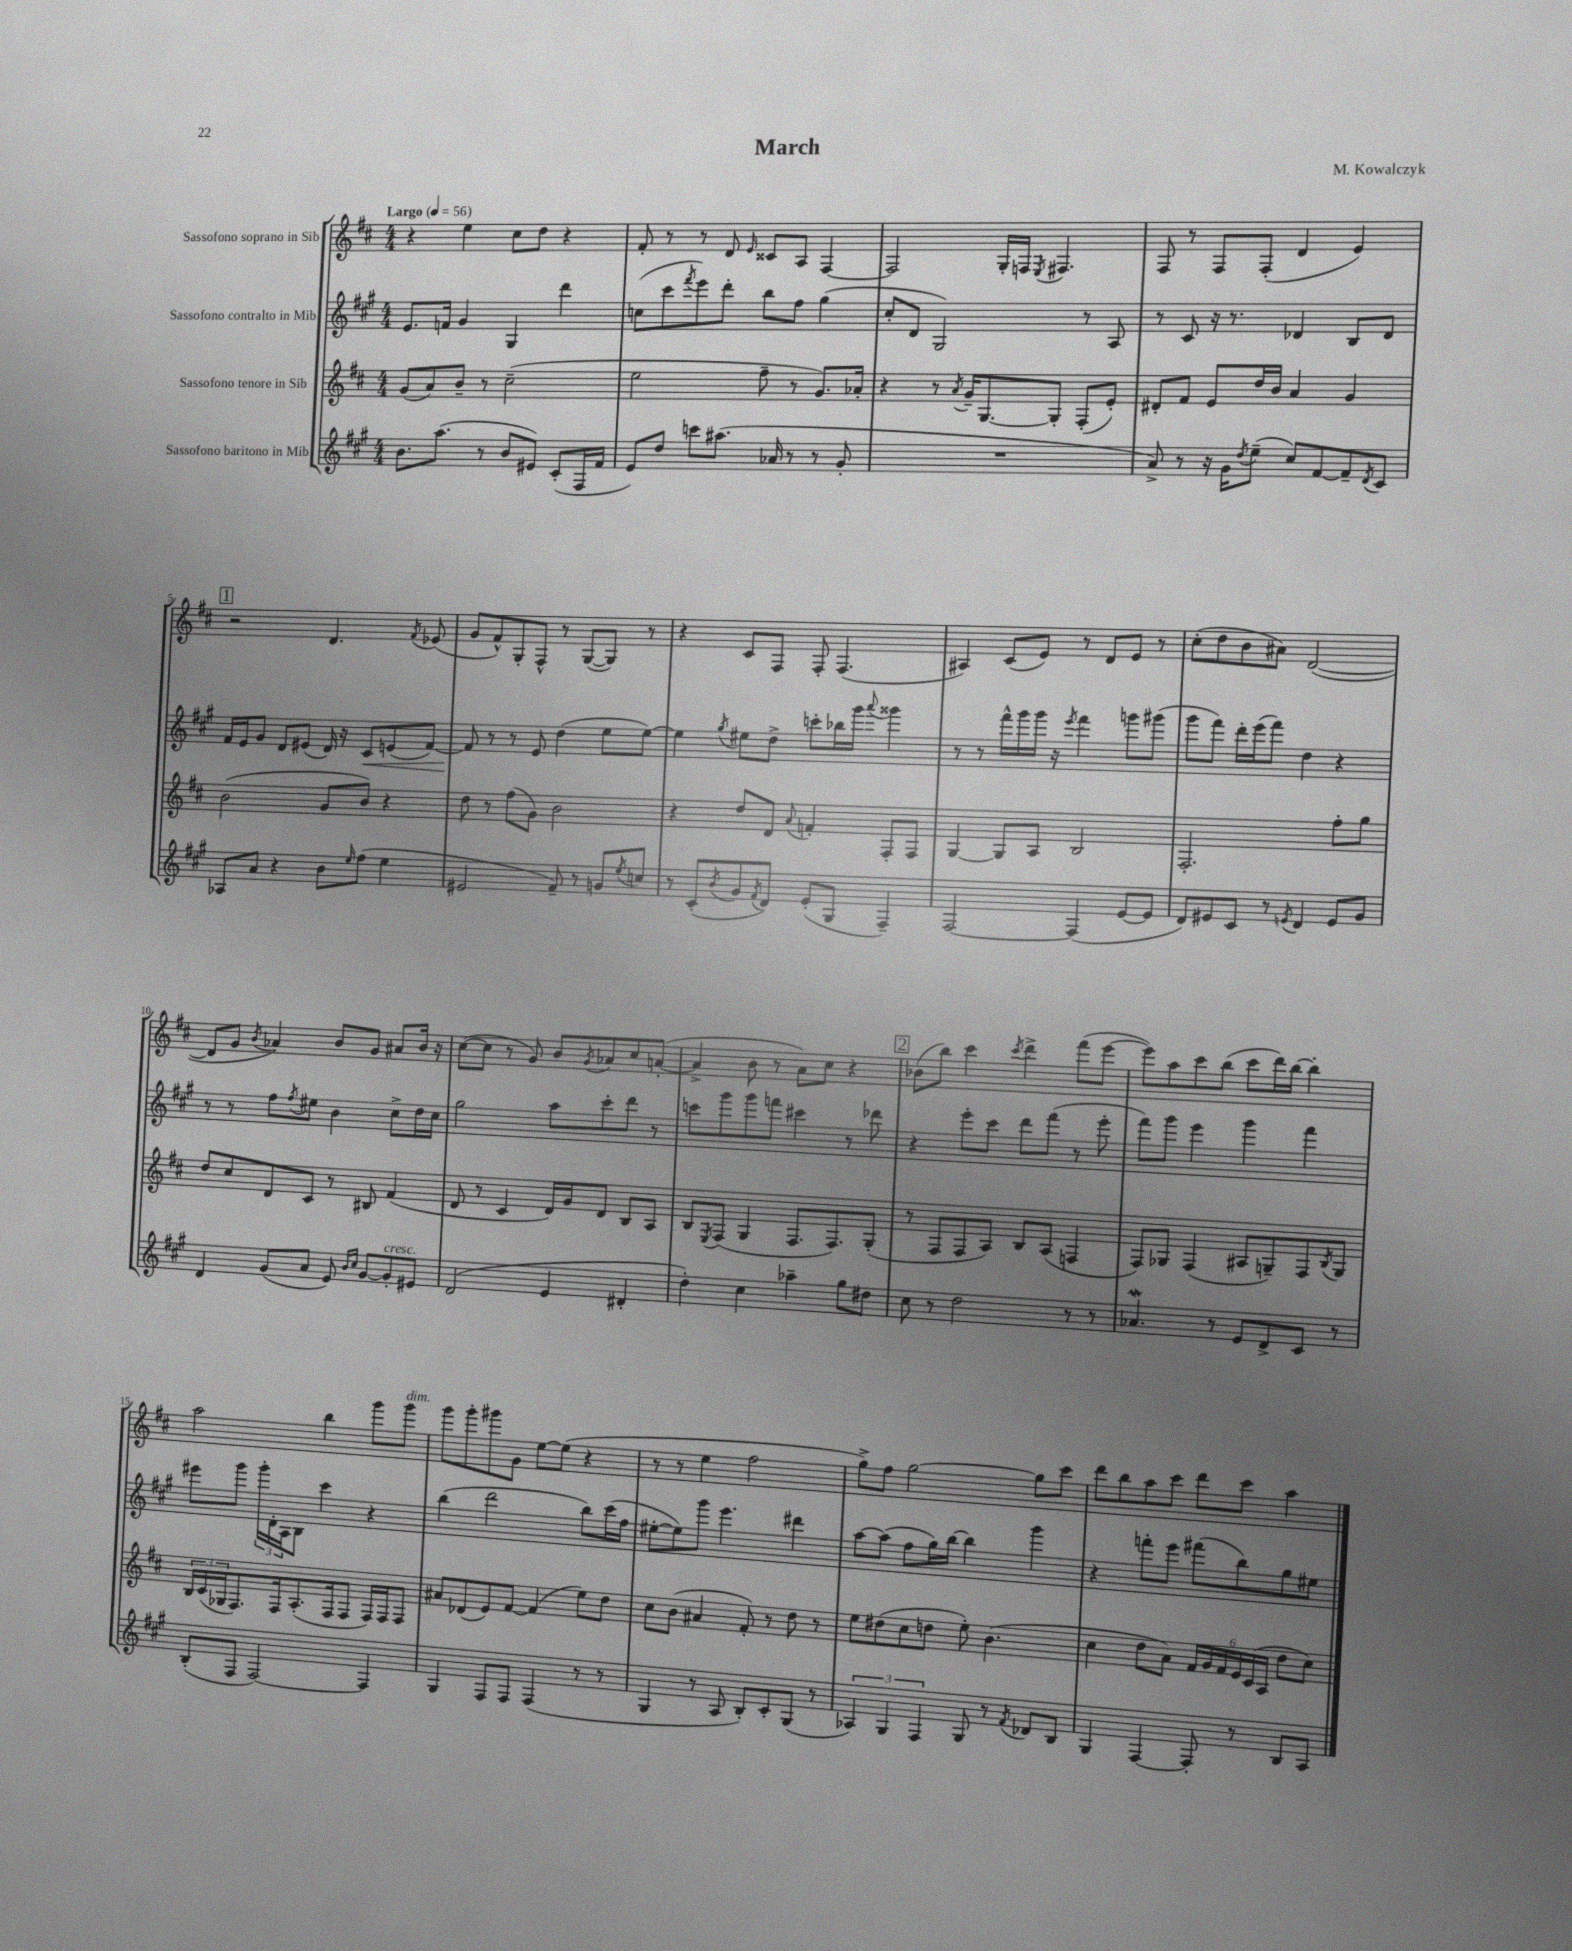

**kern	**kern	**kern	**kern
*staff4	*staff3	*staff2	*staff1
*clefG2	*clefG2	*clefG2	*clefG2
*k[f#c#g#]	*k[f#c#]	*k[f#c#g#]	*k[f#c#]
*M4/4	*M4/4	*M4/4	*M4/4
*MM56	*MM56	*MM56	*MM56
8.b	(8g	8.e	4r
.	8a)	.	.
(8.aa	.	16f	.
.	8b~	4g#	4ee
8r	8r	.	.
8b	(2cc#~	4G#	8cc#
8e#)	.	.	8dd
(8c#'	.	4ddd	4r
16F#	.	.	.
16f#	.	.	.
=	=	=	=
8e)	2ee	(8cc	8f#'
8dd	.	8ccc#	8r
.	.	8qfff#	.
8ccc	.	8eee)	8r
(8.aa#	.	8ddd'	8d
.	.	.	16qqe
.	8ff#~	8bb	8c##
16a-	.	.	.
8r	8r	8ff#	8A
8r	8.g)	(4gg#	[4F#
8g#'	.	.	.
.	16a-'	.	.
=	=	=	=
1r	4r	8cc#'	2F#]
.	.	8d	.
.	8r	2G#)	.
.	8qa	.	.
.	16g~	.	.
.	[8.G	.	.
.	.	.	16G'
.	.	.	16F
.	.	.	8qE
.	8G']	.	4.F#
.	(8F#'	8r	.
.	8e')	8A	.
=	=	=	=
8a^)	8d#'	8r	8F#
8r	8f#	8c#	8r
16r	8e	16r	8F#
16g#	.	8.r	.
8qdd	.	.	.
(8ee~	16dd	.	(8F#'
.	16b	.	.
8cc#)	4a	4d-	4d
[8f#	.	.	.
8f#~]	4g	8B	4e)
8qd	.	.	.
8c#	.	8d-	.
=	=	=	=
8A-	(2b	16f#	2r
.	.	16e	.
8a	.	8g#	.
4r	.	8d	.
.	.	(8e#	.
8b	8g	16d)	4.d
.	.	16r	.
16qqee	.	.	.
(8ff#	8b)	8c#	.
4ee	4r	(8e	.
.	.	.	8qf#
.	.	[8f#)	(8e-
=	=	=	=
2e#	8dd	8f#]	8g
.	8r	8r	8f#^^)
.	(8ff#	8r	8G'
.	8g)	8e	8F#^^
8f#~)	2b	(4dd	8r
8r	.	.	([8G
8g	.	8ee	8G])
8qee	.	.	.
8cc	.	[8ee)	8r
=	=	=	=
8r	4r	4ee]	4r
(8c#'	.	.	.
8qb	.	8qgg#	.
8g#	8dd	8ee#	8c#
8qf#	.	.	.
8d)	8d	8dd^	8F#
.	8qqa	.	.
(8e'	4f'	8ccc'	8F#'
8G#	.	16bb-	(4.F#
.	.	16ggg#	.
.	.	8qqaaa	.
4F#~)	8F#'	4ggg##	.
.	8F#	.	.
=	=	=	=
[2F#	[4G	8r	4A#)
.	.	8r	.
.	8G]	16fff#^^	(8c#
.	.	16ggg#	.
.	8A	16ggg#	8e)
.	.	16r	.
.	.	8qeee	.
(4F#]	2B	4fff#	8r
.	.	.	8d
[8e	.	8ggg	8e
8e]	.	(8ggg#	8r
=	=	=	=
8d)	2.F#'	8ggg#	(8cc#'
8e#	.	8fff#)	8dd
8c#	.	16ddd'	8b
.	.	(16eee	.
8r	.	8fff#)	8a#)
8qe	.	.	.
4d	.	4dd	([2d
8e	8ff#'	4r	.
8g#	8gg	.	.
=	=	=	=
4d	8dd	8r	8d]
.	8cc#	8r	8g
.	.	.	8qb
(8g#	8d	8ff#	4a-)
.	.	8qff#	.
8a	8c#	8ee#	.
8e)	8r	4b	8b
16qqb	.	.	.
16qqcc#	.	.	.
[8g#	8B#	.	8g
8g#']	(4f#	8cc#^	8a#
8e#	.	16dd	16b
.	.	16cc#	16r
=	=	=	=
(2d	8d	2gg#	([8cc#
.	8r	.	8cc#]
.	4c#	.	8r
.	.	.	8g)
4e	16d)	8aa	8b
.	16g	.	.
.	.	.	8qg
.	8d	8ccc#'	8a-
4d#'	8B	8ddd	8cc#
.	8A	8r	([8a'
=	=	=	=
4dd')	8B	8ccc	4a^]
.	8qE	.	.
.	(8F#	8ggg#	.
4cc#	4G	8ggg#	8b
.	.	8fff	8r
4aa-~	8.F#	4ccc#	8a)
.	.	.	8cc#
.	8.F#)	.	.
8gg#	.	8r	4r
8dd#	(8G'	8ddd-	.
=	=	=	=
8cc#	8r	4r	(8b-
8r	8F#	.	8bb)
2dd	8F#	8eee'	4ccc#
.	8A)	8ccc#	.
.	.	.	8qccc#
.	8B	8ddd	4ddd^
.	(8A	(8fff#	.
8r	4F	8r	(8fff#
8r	.	8eee'	[8eee
=	=	=	=
4.a-	8F#)	8fff#)	8eee])
.	8G-	8ggg#	8aa
.	(4F#	4eee	8ccc#
8r	.	.	(8bb
8e	8A#	4ggg#	8ccc#
8d^	8G~)	.	16ddd)
.	.	.	[16bb
8c#	8F#	4fff#	4bb']
.	8qB	.	.
8r	8G	.	.
=	=	=	=
(8B'	24B	8eee#	2aa
.	(24c#	.	.
.	24G-	.	.
8F#	8.F#)	8ggg#	.
[2F#)	.	24ggg#'	.
.	.	24d'	.
.	16F#	.	.
.	.	24A	.
.	(8.A'	8B	.
.	.	4ccc#	4bb
.	16F#	.	.
.	8F#	.	.
4F#]	16F#)	4r	8ggg
.	16F#	.	.
.	8F#	.	8ggg
=	=	=	=
4G#	8a#	(4bb	8ggg
.	(8d-	.	8ggg'
8F#	8e)	2ddd	8ggg#
8F#	[8f#	.	8g
(4F#	(4f#]	.	[8ee
.	.	.	(8ee]
8r	8ee)	8bb)	4r
8r	8dd	(16ccc#	.
.	.	16ff#	.
=	=	=	=
4G#	8cc#	[8ee#'	8r
.	(8b	8ee#])	8r
8r	4a#	8ggg#	4ee
8A	.	4.eee	.
8B')	8f#')	.	2ff#
8c#'	8r	.	.
(8G#	8dd	4ddd#	.
8r	8r	.	.
=	=	=	=
6A-)	8ee	[8aa	8gg^)
.	(8dd#	(8aa]	8ff#
6G#	.	.	.
.	8cc#	8ff#	[2gg
6F#	.	.	.
.	8dd	16gg#)	.
.	.	[16bb	.
8G#	8ee')	4bb]	.
8r	(4.b	.	.
8qf#	.	.	.
8d-	.	4ggg#	8gg]
8B	.	.	8ccc#
=	=	=	=
4G#	4cc#	4r	8ddd
.	.	.	8bb
[4F#	8dd	8fff'	8aa
.	8a)	8eee	8ccc#
8F#']	24f#	(8fff#	8ddd
.	24g	.	.
.	24f#	.	.
8r	24e	8bb)	8ccc#
.	(24c#	.	.
.	24A	.	.
8B	8dd	8gg#	4aa
8A	8cc#)	8ee#	.
==	==	==	==
*-	*-	*-	*-
